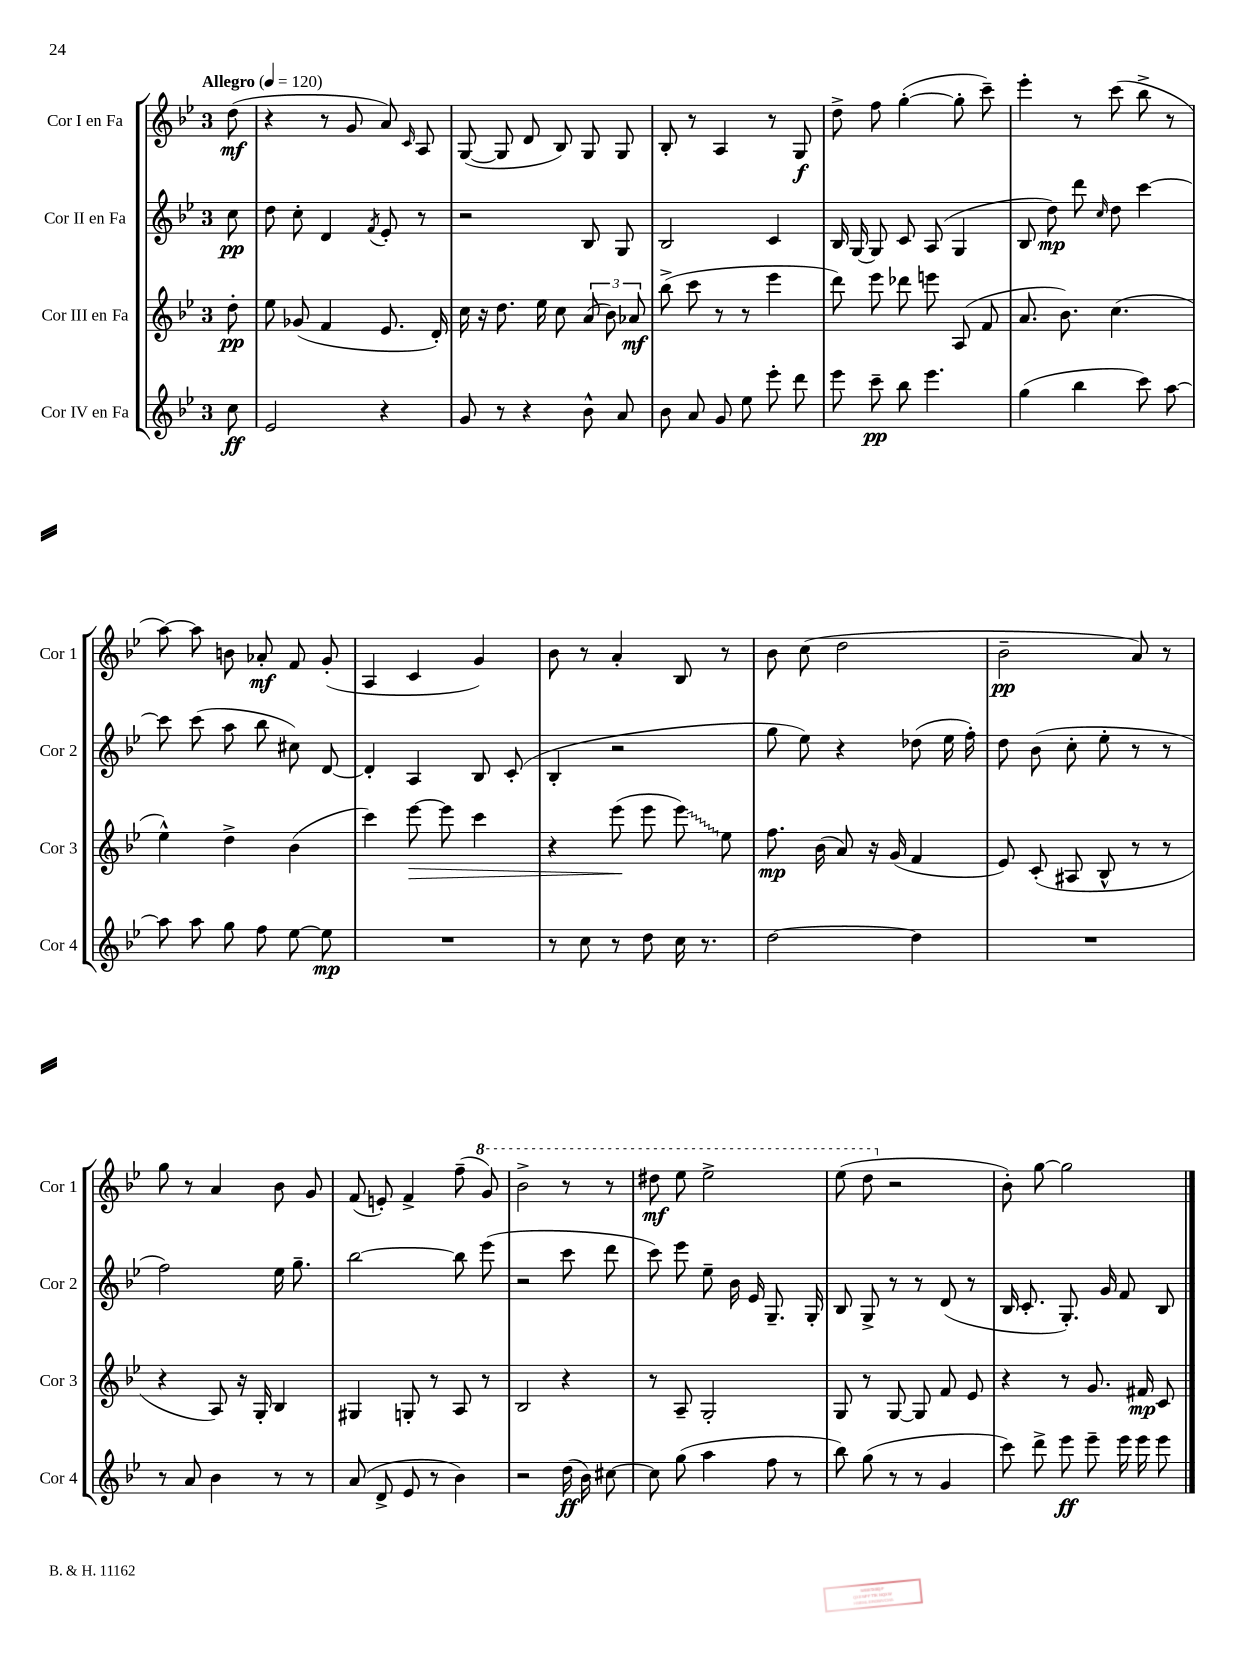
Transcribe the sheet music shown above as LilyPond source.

<<
\new StaffGroup <<
\new Staff = "s0" \with { instrumentName = "Cor I en Fa" shortInstrumentName = "Cor 1" } {
    \clef treble \key bes \major \once \override Staff.TimeSignature.style = #'single-digit \time 3/4 \partial 8 \tempo "Allegro" 4 = 120
    \autoBeamOff d''8\mf( |
    r4 r8 g'8 a'8) \grace { c'16 } a8 |
    g8~( g8 d'8 bes8) g8 g8 |
    bes8-. r8 a4 r8 g8\f |
    d''8-> f''8 g''4~-.( g''8-. c'''8--) |
    ees'''4-. r8 c'''8( bes''8-> r8 |
    a''8~) a''8 b'8 aes'8-.\mf f'8 g'8-.( |
    a4 c'4 g'4) |
    bes'8 r8 a'4-. bes8 r8 |
    bes'8 c''8( d''2 |
    bes'2--\pp a'8) r8 |
    g''8 r8 a'4 bes'8 g'8 |
    f'8( e'8-.) f'4-> f''8--( \ottava #1 g''8) |
    bes''2-> r8 r8 |
    dis'''8\mf ees'''8 ees'''2-> |
    ees'''8( d'''8 \ottava #0 r2 |
    bes'8-.) g''8~ g''2 \bar "|." |
}
\new Staff = "s1" \with { instrumentName = "Cor II en Fa" shortInstrumentName = "Cor 2" } {
    \clef treble \key bes \major \once \override Staff.TimeSignature.style = #'single-digit \time 3/4 \partial 8
    \autoBeamOff c''8\pp |
    d''8 c''8-. d'4 \acciaccatura { f'8 } ees'8-. r8 |
    r2 bes8 g8 |
    bes2 c'4 |
    bes16 g16~ g8 c'8 a8( g4 |
    bes8 d''8\mp) d'''8 \grace { c''16 } d''8 c'''4~ |
    c'''8 c'''8( a''8 bes''8 cis''8) d'8~ |
    d'4-. a4 bes8 c'8-.( |
    bes4-. r2 |
    g''8 ees''8) r4 des''8( ees''16 f''16-.) |
    d''8 bes'8( c''8-. ees''8-. r8 r8 |
    f''2) ees''16 g''8.-- |
    bes''2~ bes''8 ees'''8( |
    r2 c'''8 d'''8 |
    c'''8) ees'''8 ees''8-- bes'16 ees'16 g8.-- g16-. |
    bes8 g8-> r8 r8 d'8( r8 |
    bes16 c'8.-. g8.-.) g'16 f'8 bes8 \bar "|." |
}
\new Staff = "s2" \with { instrumentName = "Cor III en Fa" shortInstrumentName = "Cor 3" } {
    \clef treble \key bes \major \once \override Staff.TimeSignature.style = #'single-digit \time 3/4 \partial 8
    \autoBeamOff d''8-.\pp |
    ees''8 ges'8( f'4 ees'8. d'16-.) |
    c''16 r16 d''8. ees''16 c''8 \tuplet 3/2 { a'8( bes'8) aes'8\mf } |
    bes''8->( c'''8 r8 r8 ees'''4 |
    d'''8) ees'''8 des'''8 e'''8 a8( f'8 |
    a'8. bes'8.) c''4.( |
    ees''4-^) d''4-> bes'4( |
    c'''4) ees'''8~\> ees'''8 c'''4 |
    r4 ees'''8\!( ees'''8 \once \override Glissando.style = #'zigzag ees'''8\glissando) ees''8 |
    f''8.\mp bes'16( a'8) r16 g'16( f'4 |
    ees'8) c'8-.( ais8 bes8-^ r8 r8 |
    r4 a8) r16 g16-. bes4 |
    gis4 g8-. r8 a8 r8 |
    bes2 r4 |
    r8 a8-- g2-. |
    g8 r8 g8~ g8 f'8 ees'8 |
    r4 r8 g'8. fis'16\mp c'8 \bar "|." |
}
\new Staff = "s3" \with { instrumentName = "Cor IV en Fa" shortInstrumentName = "Cor 4" } {
    \clef treble \key bes \major \once \override Staff.TimeSignature.style = #'single-digit \time 3/4 \partial 8
    \autoBeamOff c''8\ff |
    ees'2 r4 |
    g'8 r8 r4 bes'8-^ a'8 |
    bes'8 a'8 g'8 ees''8 ees'''8-. d'''8 |
    ees'''8 c'''8--\pp bes''8 ees'''4. |
    g''4( bes''4 c'''8) a''8~ |
    a''8 a''8 g''8 f''8 ees''8~ ees''8\mp |
    R2. |
    r8 c''8 r8 d''8 c''16 r8. |
    d''2~ d''4 |
    R2. |
    r8 a'8 bes'4 r8 r8 |
    a'8( d'8-> ees'8 r8 bes'4) |
    r2 d''16\ff( bes'16) cis''8~ |
    cis''8 g''8( a''4 f''8 r8 |
    bes''8) g''8( r8 r8 g'4 |
    c'''8) d'''8-> ees'''8\ff ees'''8-- ees'''16 ees'''16 ees'''8 \bar "|." |
}
>>
>>
\layout { \context { \Score \remove "Bar_number_engraver" } }
